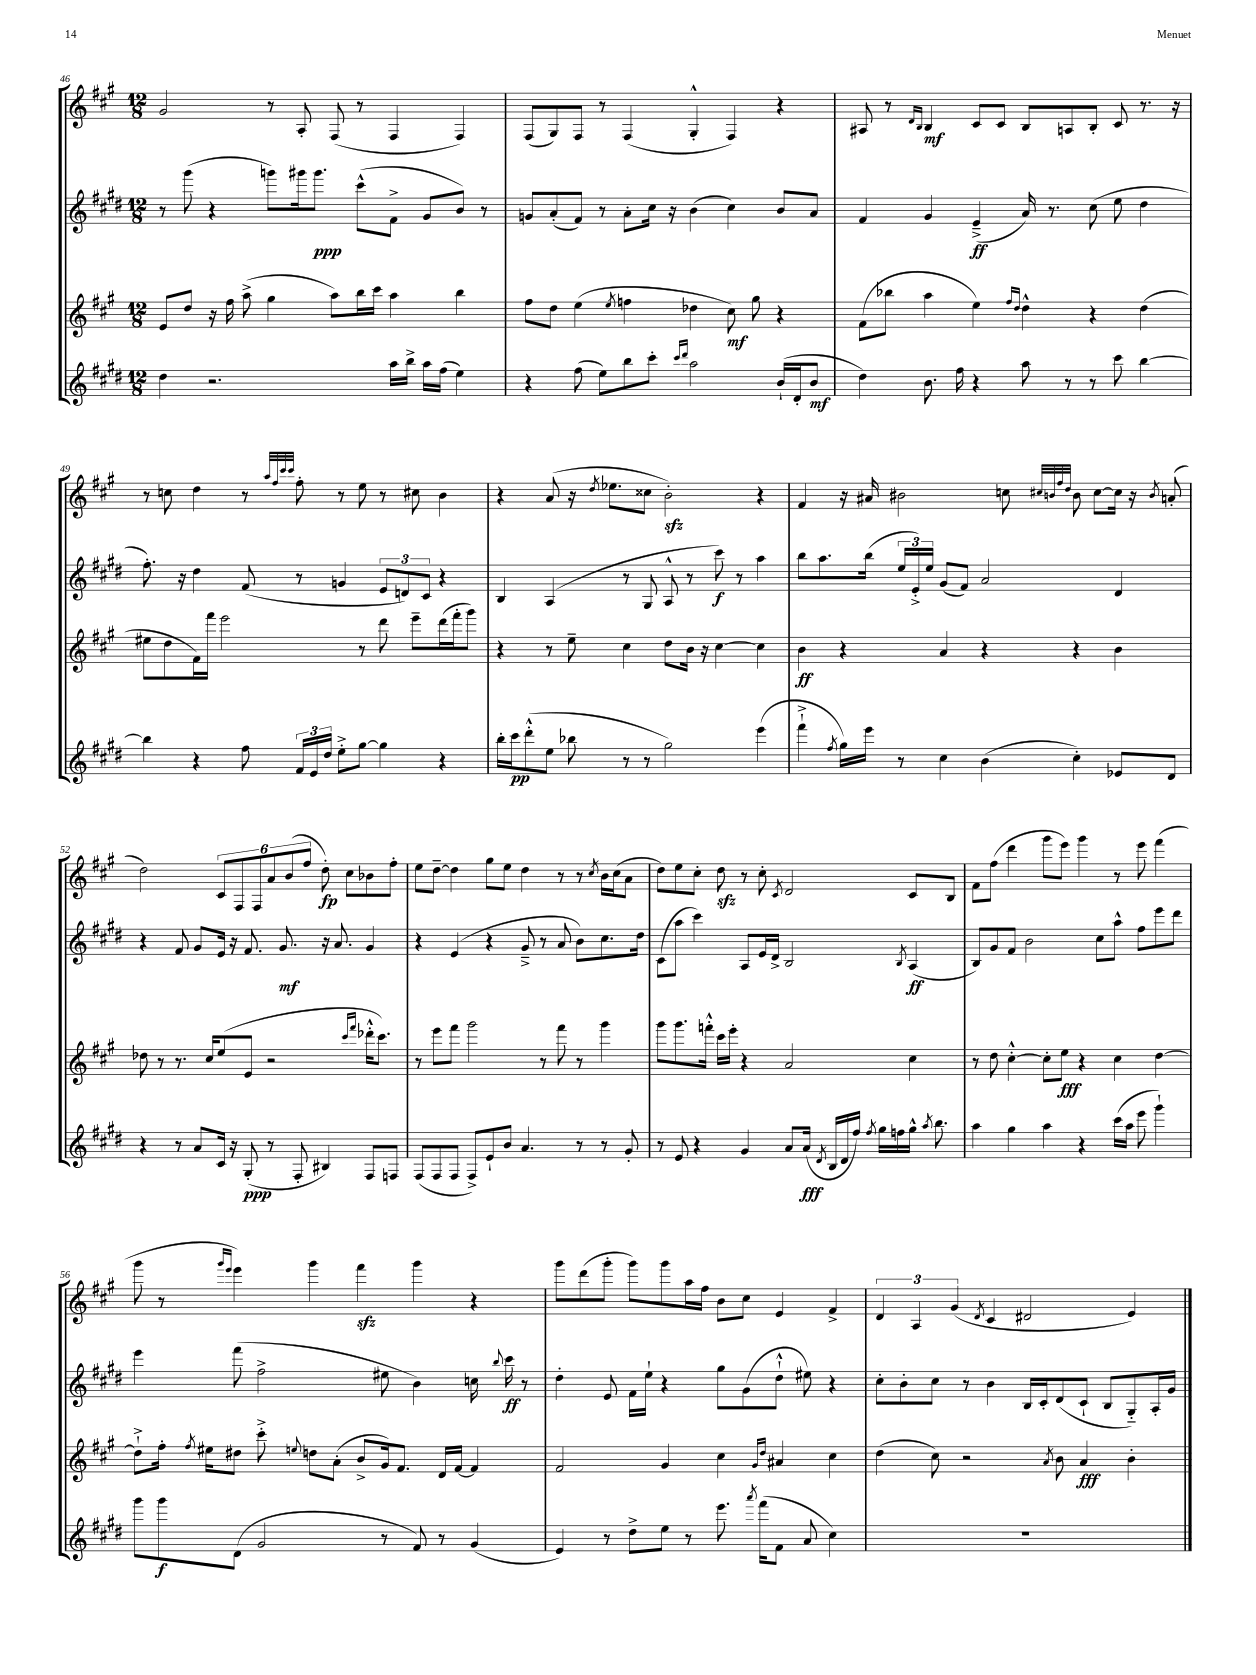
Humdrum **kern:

**kern	**kern	**kern	**kern
*staff4	*staff3	*staff2	*staff1
*clefG2	*clefG2	*clefG2	*clefG2
*k[f#c#g#d#]	*k[f#c#g#]	*k[f#c#g#d#]	*k[f#c#g#]
*M12/8	*M12/8	*M12/8	*M12/8
4dd#	8e	8r	2g#
.	8dd	(8ggg#	.
2.r	16r	4r	.
.	16ff#	.	.
.	(8aa^	.	.
.	4gg#	8ggg)	8r
.	.	16ggg#	8A'
.	.	8.ggg#	.
.	8aa)	.	(8F#
.	16bb	(8ccc#^^	8r
.	16ccc#	.	.
16aa	4aa	8f#^	4F#
16bb^	.	.	.
16aa	.	8g#	.
(16ff#	.	.	.
4ee)	4bb	8b)	4F#)
.	.	8r	.
=	=	=	=
4r	8ff#	8g	(8F#
.	8dd	(8a'	8G#)
(8ff#	(4ee	8f#)	8F#
8ee)	.	8r	8r
.	8qee	.	.
8bb	4ff	8a'	(4F#
8ccc#'	.	16cc#	.
.	.	16r	.
16qqccc#	.	.	.
16qqddd#	.	.	.
2aa	4dd-	(4b	4G#'^^
.	8cc#)	4cc#)	4F#)
.	8gg#	.	.
(16b`	4r	8b	4r
16d#'	.	.	.
8b	.	8a	.
=	=	=	=
4dd#)	(8f#	4f#	8A#
.	8bb-	.	8r
.	.	.	16qqd
.	.	.	16qqB
8.b	4aa	4g#	4B
16ff#	.	.	.
4r	4ee)	(4e~^	8c#
.	.	.	8c#
.	16qqff#	.	.
.	16qqdd	.	.
8aa	4dd^^	16a)	8B
.	.	8.r	.
8r	.	.	8A
8r	4r	(8cc#	8B'
8ccc#	.	8ee	8c#
[4bb	(4dd	4dd#	8.r
.	.	.	16r
=	=	=	=
4bb]	8ee#	8.ff#')	8r
.	8dd	.	8cc
.	.	16r	.
4r	16f#)	4dd#	4dd
.	16fff#	.	.
.	2eee	.	.
8ff#	.	(8f#	8r
.	.	.	32qqaa
.	.	.	32qqff#
.	.	.	32qqccc#
.	.	.	32qqccc#
24f#	.	8r	8ff#'
24e	.	.	.
24dd#	.	.	.
8ee'^	.	4g	8r
[8gg#	8r	.	8ee
4gg#]	8ddd	12e	8r
.	.	12d)	.
.	8eee~	.	8cc#
.	.	12c#	.
4r	(16ddd	4r	4b
.	16fff#'	.	.
.	8ggg#)	.	.
=	=	=	=
16bb'	4r	4B	4r
16ccc#	.	.	.
(8ddd#'^^	.	.	.
8ee	8r	(4A	(8a
8bb-	8ee~	.	16r
.	.	.	8qdd
.	.	.	8.ee-
8r	4cc#	8r	.
8r	.	8G#	8cc##
2gg#)	8dd	8A^^	2b')
.	16b	8r	.
.	16r	.	.
.	[4cc#	8ccc#)	.
.	.	8r	.
(4eee	4cc#]	4aa	4r
=	=	=	=
4fff#`^	4b	8bb	4f#
.	.	8.aa	.
8qff#	.	.	.
16gg#)	4r	.	16r
16eee	.	(16bb	16a#
8r	.	24ee	2b#
.	.	24e'^)	.
.	.	24ee	.
4cc#	4a	(8g#	.
.	.	8f#)	.
(4b	4r	2a	.
.	.	.	8cc
.	.	.	32qqcc#
.	.	.	32qqb
.	.	.	32qqff#
.	.	.	32qqdd
4cc#')	4r	.	8b
.	.	.	[8cc#
8e-	4b	4d#	16cc#]
.	.	.	16r
.	.	.	8qb
8d#	.	.	(8a'
=	=	=	=
4r	8dd-	4r	2dd)
.	8r	.	.
8r	8.r	8f#	.
8a	.	8g#	.
.	16cc#	.	.
16c#	(8ee	16e	12c#
16r	.	16r	.
.	.	.	12F#
(8G#'	8e	8.f#	.
.	.	.	12F#
8r	2r	.	12a
.	.	8.g#	.
.	.	.	(12b
8F#'	.	.	.
.	.	.	12ff#
4B#)	.	16r	8dd')
.	.	8.a	.
.	.	.	8cc#
.	16qqccc#	.	.
.	16qqfff#	.	.
8F#	16ddd-'^^	4g#	8b-
.	8.ccc#)	.	.
8F	.	.	8ff#'
=	=	=	=
(8F#	8r	4r	8ee
8F#	8eee	.	[8dd~
8F#	8fff#	(4e	4dd]
8F#^)	2ggg#	.	.
8e`	.	4r	8gg#
8b	.	.	8ee
4.a	.	8g#~^	4dd
.	8r	8r	.
.	8fff#	8a	8r
8r	8r	8b)	8r
.	.	.	8qcc#
8r	4ggg#	8.cc#	16b
.	.	.	(16cc#
8g#'	.	.	8a
.	.	16dd#	.
=	=	=	=
8r	8ggg#	(8c#	8dd)
8e	8.ggg#	8aa	8ee
4r	.	4ccc#)	8cc#'
.	16fff'^^	.	.
.	16ccc#	.	8dd
.	16eee'	.	.
4g#	4r	8A	8r
.	.	16e	8cc#'
.	.	16d#^	.
.	.	.	8qc#
8a	2a	2B	2d
(16a	.	.	.
8qd#	.	.	.
16B	.	.	.
16d#	.	.	.
16ff#)	.	.	.
8qff#	.	.	.
16gg#	.	.	.
16ff	.	.	.
.	.	8qB	.
16gg#^^	4cc#	(4A	8c#
8qaa	.	.	.
8.bb	.	.	.
.	.	.	8B
=	=	=	=
4aa	8r	8B)	8f#
.	8dd	8g#	(8ff#
4gg#	[4cc#'^^	8f#	4ddd
.	.	2b	.
4aa	8cc#']	.	8ggg#
.	8ee	.	8eee)
4r	4r	.	4ggg#
.	.	8cc#	.
(16ccc#	4cc#	8aa^^	8r
16aa	.	.	.
8eee	.	8ff#	8eee
4ggg#`)	[4dd	8eee	(4fff#
.	.	8ddd#	.
=	=	=	=
8ggg#	8dd`^]	4eee	8ggg#
8ggg#	16ff#'	.	8r
.	8qff#	.	.
.	16ee#	.	.
.	.	.	16qqggg#
.	.	.	16qqeee
(8d#	8dd#	(8fff#	4eee)
2g#	8ccc#'^	2ff#^	.
.	8qqee	.	.
.	8dd	.	4ggg#
.	(8a'	.	.
.	8b^	.	4fff#
8r	16g#)	8ee#	.
.	8.f#	.	.
8f#)	.	4b)	4ggg#
8r	16d	.	.
.	[16f#	.	.
(4g#	4f#]	16cc	4r
.	.	8qqbb	.
.	.	16ccc#	.
.	.	8r	.
=	=	=	=
4e)	2f#	4dd#'	8ggg#
.	.	.	(8ddd
8r	.	8e	8ggg#'
8dd#^	.	16f#	8ggg#)
.	.	16ee`	.
8ee	4g#	4r	8ggg#
8r	.	.	16aa
.	.	.	16ff#
8.eee	4cc#	8gg#	8b
.	.	(8g#	8cc#
8qaaa	.	.	.
(16fff#	.	.	.
.	16qqg#	.	.
.	16qqdd	.	.
8f#	4a#	8dd#`^^	4e
8a	.	8ee#)	.
4cc#)	4cc#	4r	4f#^
=	=	=	=
1.r	(4dd	8cc#'	6d
.	.	8b'	.
.	.	.	6A
.	8cc#)	8cc#	.
.	.	.	(6g#
.	2r	8r	.
.	.	.	8qd
.	.	4b	4c#
.	.	16B	2d#
.	.	16c#'	.
.	8qa	.	.
.	8b	(8d#	.
.	4a	8c#`	.
.	.	8B	.
.	4b'	8G#'~)	4e)
.	.	16A'	.
.	.	16g#	.
==	==	==	==
*-	*-	*-	*-
